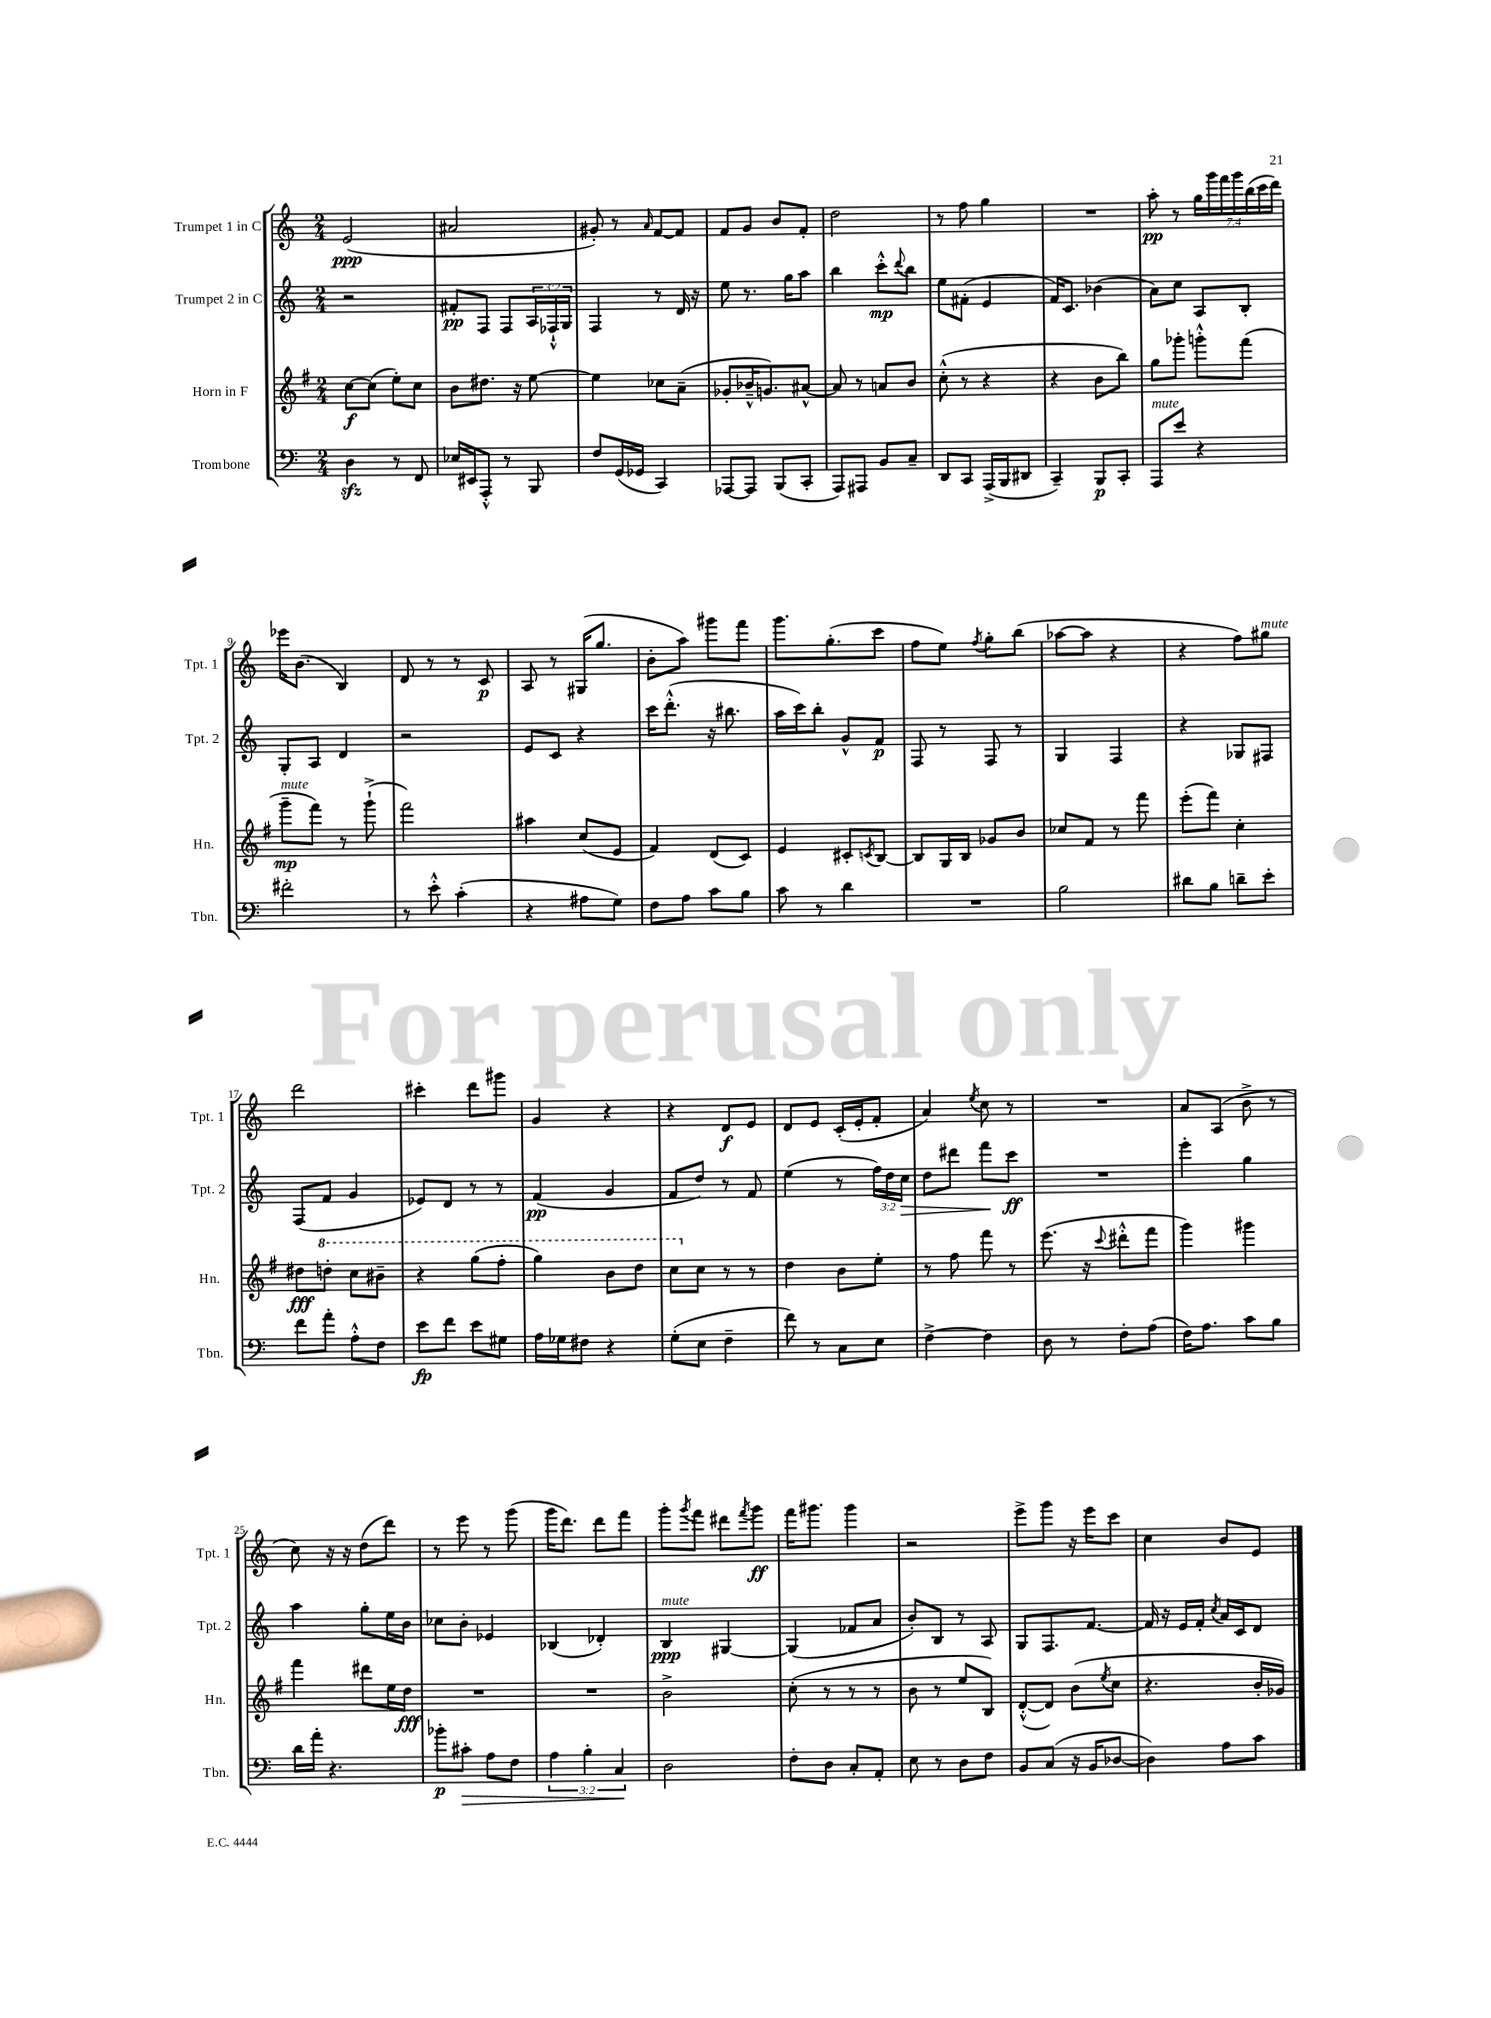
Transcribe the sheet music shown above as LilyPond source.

<<
\new StaffGroup <<
\new Staff = "s0" \with { instrumentName = "Trumpet 1 in C" shortInstrumentName = "Tpt. 1" } {
    \clef treble \key c \major \numericTimeSignature \time 2/4 \override Staff.TupletNumber.text = #tuplet-number::calc-fraction-text
    e'2\ppp( |
    ais'2 |
    gis'8-.) r8 \grace { a'16 } f'8~ f'8 |
    f'8 g'8 b'8 f'8-. |
    d''2 |
    r8 f''8 g''4 |
    R2 |
    a''8-.\pp r8 \tuplet 7/4 { g''16 g'''16 f'''16 g'''16 b''16( c'''16 d'''16) } |
    ees'''16 b'8.( b4) |
    d'8 r8 r8 c'8\p |
    a8 r8 gis16( g''8. |
    b'8-. a''8) gis'''8 f'''8 |
    g'''8. g''8.-.( c'''8 |
    f''8 e''8) \acciaccatura { f''8 } g''8-. b''8( |
    aes''8~ aes''8 r4 |
    r4 f''8) gis''8^\markup { \italic "mute" } |
    d'''2 |
    cis'''4-. d'''8 gis'''8 |
    g'4 r4 |
    r4 d'8\f e'8 |
    d'8 e'8 c'16-.( e'16-. f'8-. |
    a'4) \acciaccatura { e''8 } c''8 r8 |
    R2 |
    a'8 a8( b'8-> r8 |
    c''8) r16 r16 d''8( d'''8) |
    r8 e'''8 r8 g'''8( |
    g'''16 d'''8.) d'''8 f'''8 |
    g'''8-. \acciaccatura { g'''8 } f'''8 dis'''8 \acciaccatura { f'''8 } g'''8\ff |
    f'''16 gis'''8. gis'''4 |
    r2 |
    e'''8-> g'''8 r16 e'''16 c'''8 |
    c''4 b'8 e'8 \bar "|." |
}
\new Staff = "s1" \with { instrumentName = "Trumpet 2 in C" shortInstrumentName = "Tpt. 2" } {
    \clef treble \key c \major \numericTimeSignature \time 2/4 \override Staff.TupletNumber.text = #tuplet-number::calc-fraction-text
    r2 |
    fis'8-.\pp f8 f8 \tuplet 3/2 { a16 fes16-!-^ g16 } |
    f4 r8 d'16 r16 |
    e''8 r8. g''16 a''8 |
    b''4 c'''8-.-^\mp \appoggiatura { d'''8 } b''8 |
    e''8 fis'8-.( e'4 |
    f'16) c'8. bes'4( |
    a'8) c''8 a8 b8-. |
    g8-. a8 d'4 |
    r2 |
    e'8 c'8 r4 |
    c'''16 d'''8.-.-^( r16 bis''8. |
    a''16 c'''16) b''8-. g'8-^ f'8\p |
    f8 r8 f8 r8 |
    g4 f4 |
    r4 ges8 fis8 |
    f8( f'8 g'4 |
    ees'8) d'8 r8 r8 |
    f'4\pp( g'4 |
    f'8 d''8) r8 f'8 |
    e''4( r8 \tuplet 3/2 { f''16) d''16 c''16\> } |
    d''8 dis'''8 f'''8\! c'''8\ff |
    R2 |
    e'''4-. g''4 |
    a''4 g''8-. e''16 b'16 |
    ces''8 b'8-. ees'4 |
    bes4( des'4-.) |
    b4\ppp^\markup { \italic "mute" } gis4~ |
    gis4( fes'8 a'8 |
    b'8-.) b8 r8 a8 |
    g8 f8. f'8.~ |
    f'16 r16 e'16 f'16-. \acciaccatura { c''8 } a'16 c'16 d'8 \bar "|." |
}
\new Staff = "s2" \with { instrumentName = "Horn in F" shortInstrumentName = "Hn." } {
    \clef treble \key g \major \numericTimeSignature \time 2/4
    c''8~\f c''8( e''8-.) c''8 |
    b'8 dis''8. r16 e''8~ |
    e''4 ces''8 a'8--( |
    ges'8-. bes'16---^ g'8.) ais'8~-^ |
    ais'8 r8 a'8 b'8 |
    c''8-.-^( r8 r4 |
    r4 b'8 b''8) |
    g''8 ges'''8-. g'''8-.-^ fis'''8( |
    g'''8--\mp^\markup { \italic "mute" } fis'''8) r8 g'''8-!->( |
    fis'''2) |
    ais''4 c''8( e'8 |
    fis'4) d'8( c'8) |
    e'4 cis'8-. \acciaccatura { c'8 } b8~ |
    b8 g16 b16 ges'8 b'8 |
    ces''8 fis'8 r8 fis'''8 |
    e'''8-.( fis'''8) c''4-. |
    dis''8\fff \ottava #1 d'''!8-. c'''8 bis''8-- |
    r4 g'''8( fis'''8-. |
    g'''4) b''8 d'''8 |
    c'''8 \ottava #0 c''8 r8 r8 |
    d''4 b'8 e''8-. |
    r8 fis''8 fis'''8 r8 |
    e'''8.( r16 \appoggiatura { c'''8 } dis'''8-.-^ fis'''8 |
    g'''4) gis'''4 |
    fis'''4 dis'''8 e''16 d''16\fff |
    R2 |
    R2 |
    b'2-> |
    c''8-.( r8 r8 r8 |
    b'8 r8 e''8 b8) |
    d'8~-.-^( d'8) b'8( \acciaccatura { e''8 } c''8 |
    r4. b'16-. ges'16) \bar "|." |
}
\new Staff = "s3" \with { instrumentName = "Trombone" shortInstrumentName = "Tbn." } {
    \clef bass \key c \major \numericTimeSignature \time 2/4 \override Staff.TupletNumber.text = #tuplet-number::calc-fraction-text
    d4\sfz r8 f,8 |
    ees16 eis,16 a,,8-.-^ r8 b,,8 |
    f8 g,16( ges,16 c,4) |
    aes,,8~ aes,,8 b,,8( c,8-. |
    a,,8) ais,,8 b,8 c8-- |
    d,8 c,8 a,,16->( b,,16 dis,8 |
    c,4--) b,,8\p c,8-. |
    a,,8^\markup { \italic "mute" } e'8 r4 |
    fis'2-. |
    r8 e'8-.-^ c'4-.( |
    r4 ais8 g8) |
    f8 a8 c'8 b8 |
    c'8 r8 d'4 |
    R2 |
    b2 |
    dis'8 b8 d'8-- e'8-. |
    f'8 a'8-. a8-.-^ f8 |
    e'8\fp f'8 e'8 gis8 |
    a16 ges16 fis8 r4 |
    g8-.( e8 f4-- |
    f'8) r8 c8 e8 |
    f4~-> f4 |
    d8 r8 f8-. a8( |
    f16) a8. c'8 b8 |
    d'16 a'16-. r4. |
    bes'8-.\p cis'8-.\> a8 f8 |
    \tuplet 3/2 { a4 b4-. c4\! } |
    d2 |
    f8-. d8 c8-. a,8-. |
    e8 r8 d8 f8 |
    b,8 c8( r16 b,16 des8~ |
    des4) a8 c'8 \bar "|." |
}
>>
>>
